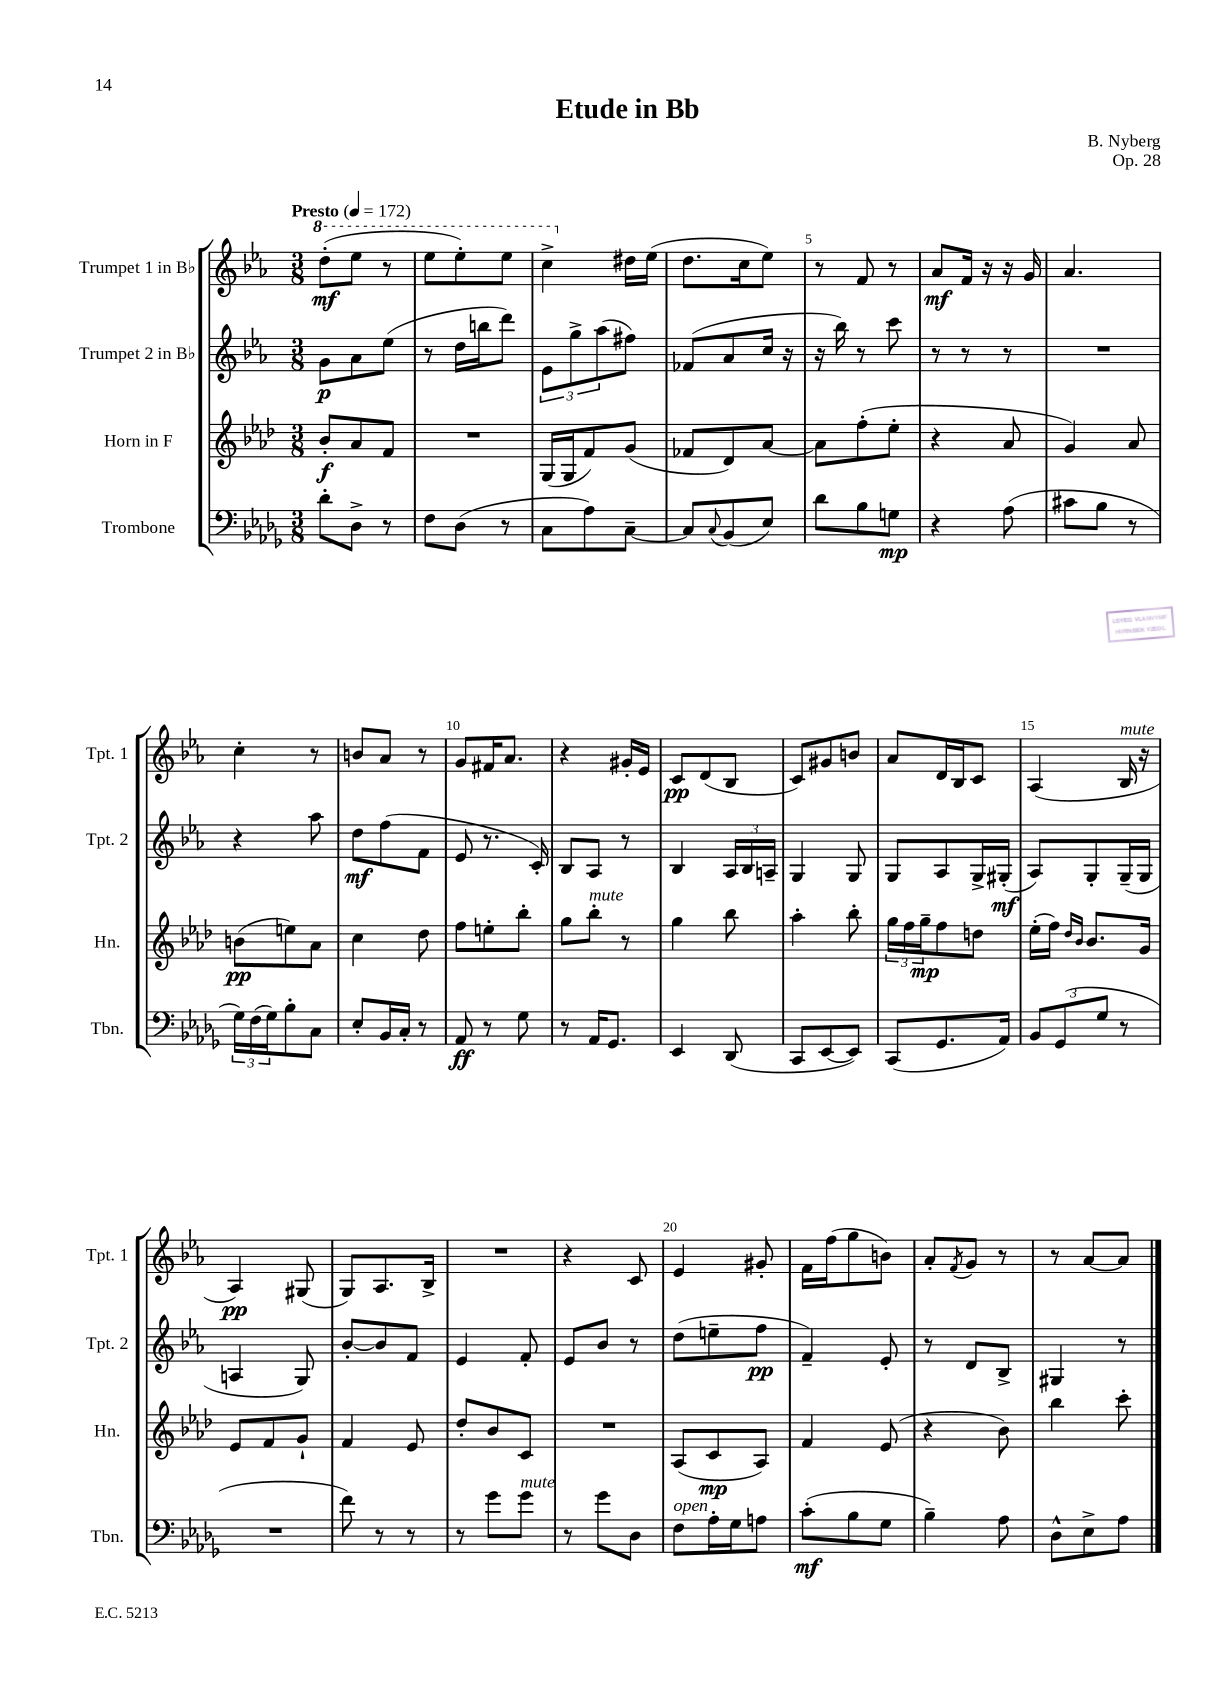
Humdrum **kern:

**kern	**kern	**kern	**kern
*staff4	*staff3	*staff2	*staff1
*clefF4	*clefG2	*clefG2	*clefG2
*k[b-e-a-d-g-]	*k[b-e-a-d-]	*k[b-e-a-]	*k[b-e-a-]
*M3/8	*M3/8	*M3/8	*M3/8
*MM172	*MM172	*MM172	*MM172
8d-'	8b-'	8g	(8ddd'
8D-^	8a-	8a-	8eee-
8r	8f	(8ee-	8r
=	=	=	=
8F	4.r	8r	8eee-
(8D-	.	16dd	8eee-')
.	.	16bb	.
8r	.	8ddd)	8eee-
=	=	=	=
8C	(16G	12e-	4ccc^
.	16G	.	.
.	.	12gg^	.
8A-)	8f)	.	.
.	.	(12aa-	.
[8C~	(8g	8ff#)	16dd#
.	.	.	(16ee-
=	=	=	=
8C]	8f-	(8f-	8.dd
8qqC	.	.	.
(8BB-	8d-)	8a-	.
.	.	.	16cc
8E-)	[8a-	16cc	8ee-)
.	.	16r	.
=	=	=	=
8d-	8a-]	16r	8r
.	.	16bb-)	.
8B-	(8ff'	8r	8f
8G	8ee-'	8ccc	8r
=	=	=	=
4r	4r	8r	8a-
.	.	8r	16f
.	.	.	16r
(8A-	8a-	8r	16r
.	.	.	16g
=	=	=	=
8c#	4g)	4.r	4.a-
8B-	.	.	.
8r	8a-	.	.
=	=	=	=
24G-)	(8b	4r	4cc'
(24F	.	.	.
24G-)	.	.	.
8B-'	8ee)	.	.
8C	8a-	8aa-	8r
=	=	=	=
8E-'	4cc	8dd	8b
16BB-	.	(8ff	8a-
16C'	.	.	.
8r	8dd-	8f	8r
=	=	=	=
8AA-	8ff	8e-	8g
8r	8ee'	8.r	16f#
.	.	.	8.a-
8G-	8bb-'	.	.
.	.	16c')	.
=	=	=	=
8r	8gg	8B-	4r
16AA-	8bb-'	8A-	.
8.GG-	.	.	.
.	8r	8r	16g#'
.	.	.	16e-
=	=	=	=
4EE-	4gg	4B-	8c
.	.	.	(8d
(8DD-	8bb-	24A-	8B-
.	.	24B-	.
.	.	24A~	.
=	=	=	=
8CC	4aa-'	4G	8c)
[8EE-	.	.	8g#
8EE-])	8bb-'	8G	8b
=	=	=	=
(8CC	24gg	8G	8a-
.	24ff	.	.
.	24gg~	.	.
8.GG-	8ff	8A-	16d
.	.	.	16B-
.	8dd	16G^	8c
16AA-)	.	(16G#'	.
=	=	=	=
12BB-	(16ee-'	8A-)	(4A-
.	16ff)	.	.
(12GG-	.	.	.
.	16qqdd-	.	.
.	16qqb-	.	.
.	8.b-	8G'	.
12G-	.	.	.
8r	.	(16G~	16B-
.	16g	16G	16r
=	=	=	=
4.r	8e-	4A	4A-)
.	8f	.	.
.	8g`	8G)	(8G#
=	=	=	=
8f)	4f	[8b-'	8G)
8r	.	8b-]	8.A-
8r	8e-	8f	.
.	.	.	16B-^
=	=	=	=
8r	8dd-'	4e-	4.r
8g-	8b-	.	.
8g-	8c	8f'	.
=	=	=	=
8r	4.r	8e-	4r
8g-	.	8b-	.
8D-	.	8r	8c
=	=	=	=
8F	(8A-	(8dd	4e-
16A-'	8c	8ee~	.
16G-	.	.	.
8A	8A-)	8ff	8g#'
=	=	=	=
(8c'	4f	4f~)	16f
.	.	.	(16ff
8B-	.	.	8gg
8G-	(8e-	8e-'	8b)
=	=	=	=
4B-~)	4r	8r	8a-'
.	.	.	8qf
.	.	8d	8g
8A-	8b-)	8B-^	8r
=	=	=	=
8D-^^	4bb-	4G#	8r
8E-^	.	.	[8a-
8A-	8ccc'	8r	8a-]
==	==	==	==
*-	*-	*-	*-
